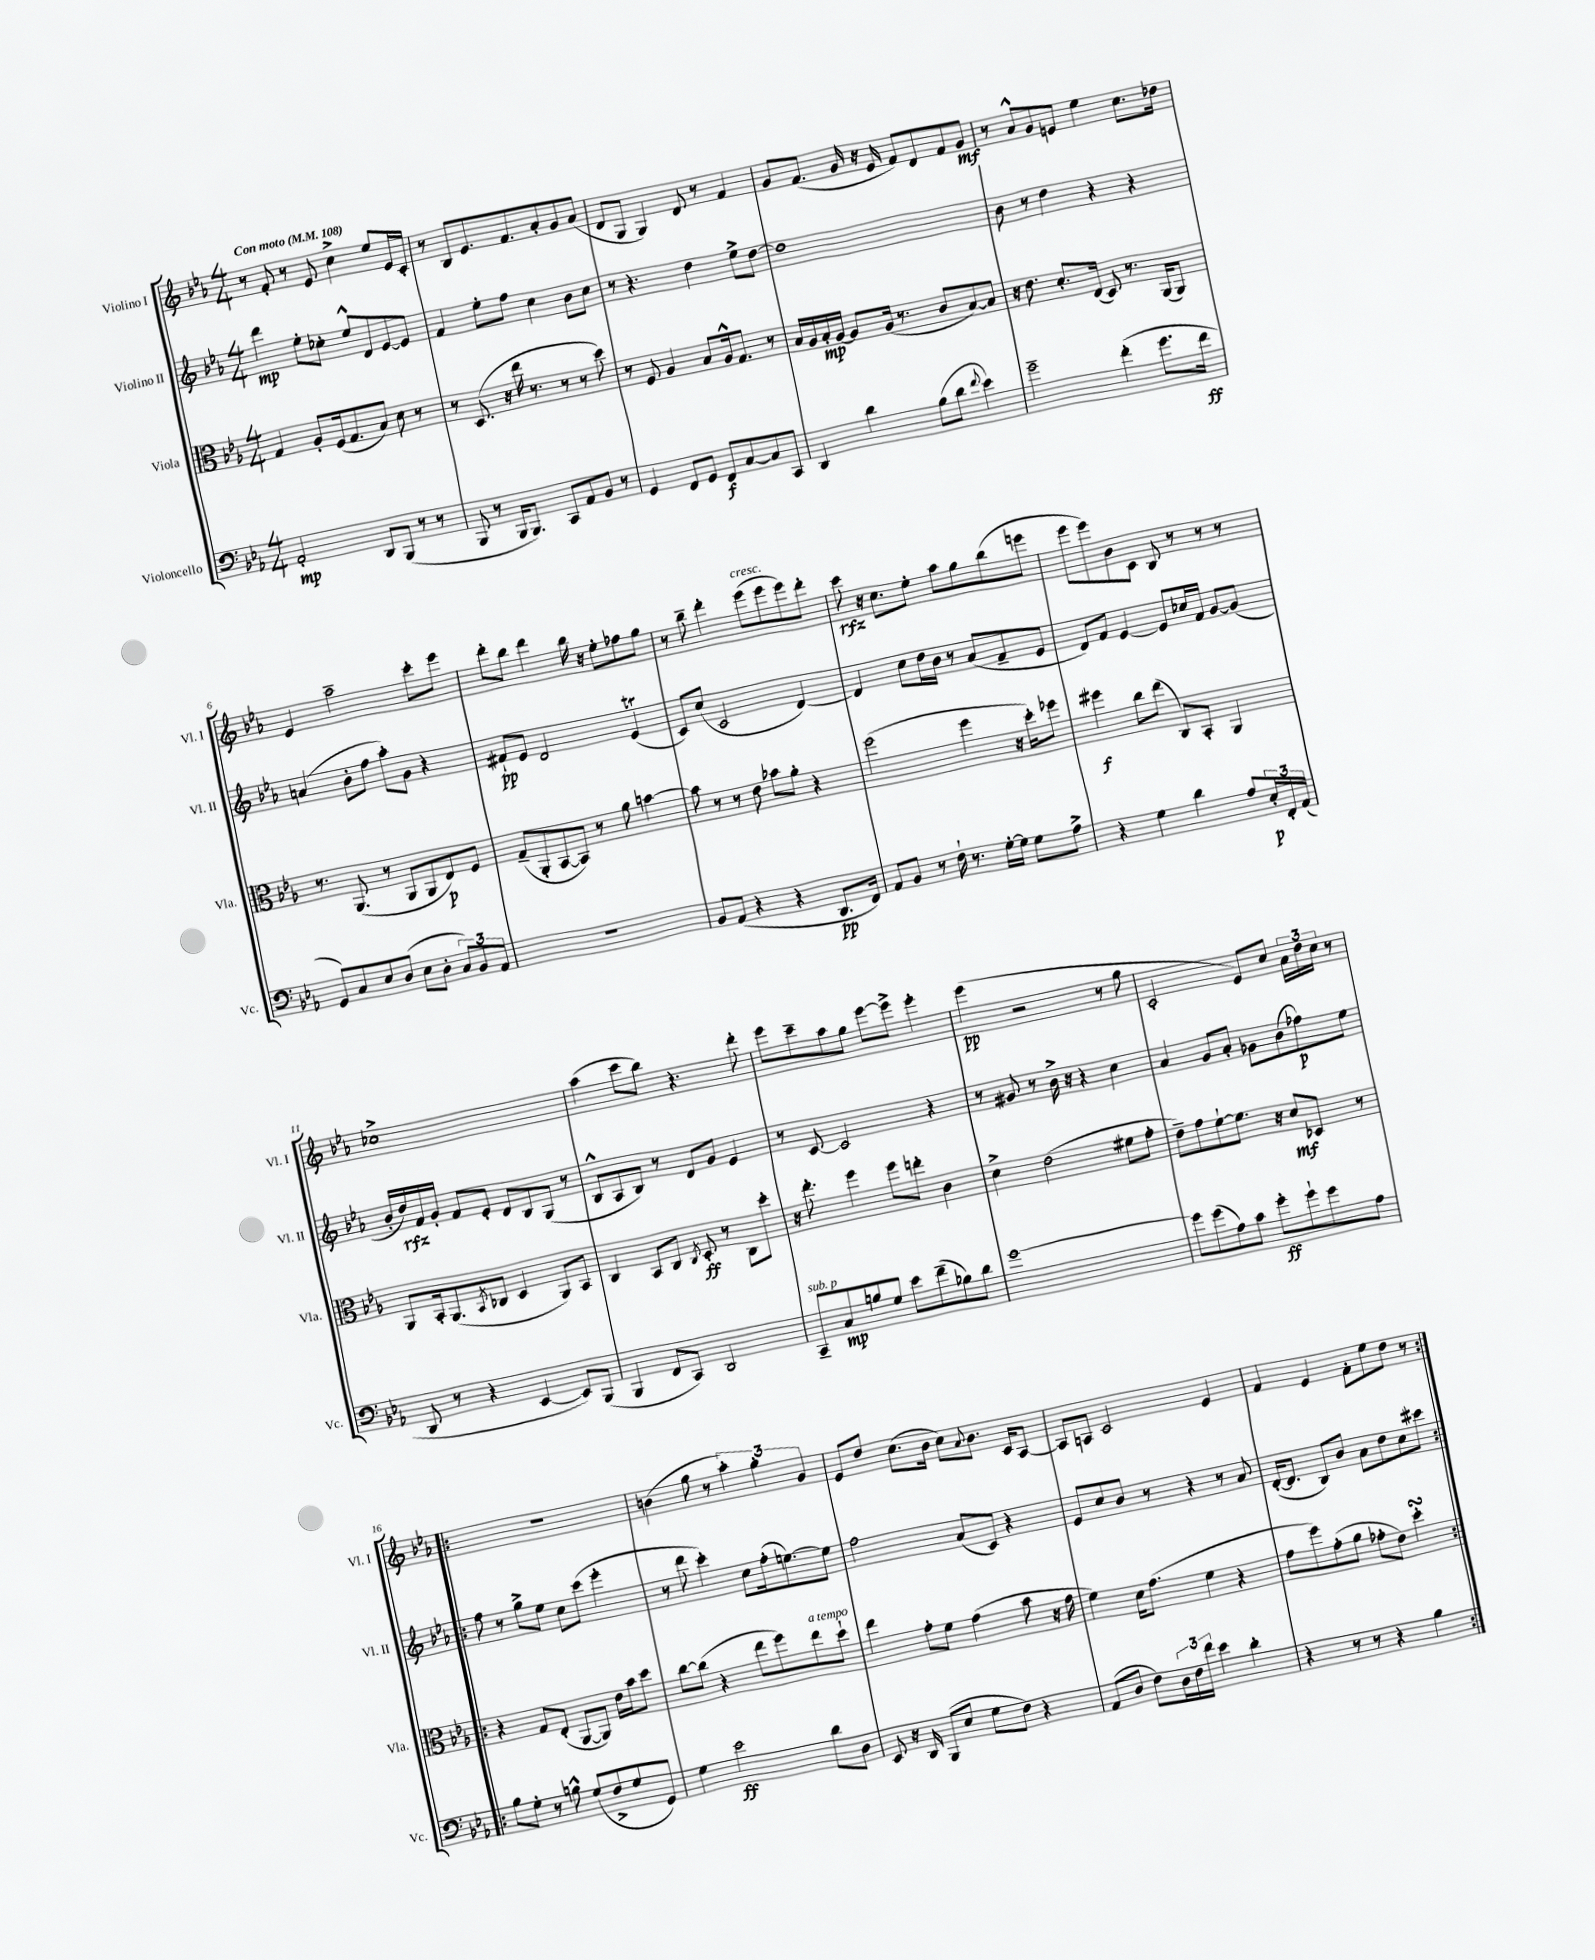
<<
\new StaffGroup <<
\new Staff = "s0" \with { instrumentName = "Violino I" shortInstrumentName = "Vl. I" } {
    \clef treble \key ees \major \numericTimeSignature \time 4/4 \tempo "Con moto" 4 = 108
    r8 f'8-. r8 ees'8 c''4-> ees''8 ees'16 c'16-. |
    r8 bes8 ees'8. f'8. aes'8-. g'8 aes'8( |
    d'8 g8 g4) d'8 r8 f'4 |
    g'8 f'8.( g'16 r16 ees'16 f'8) d'8 f'8 g'8\mf |
    r8 aes'8-^ g'8 e'8 ees''4 c''8. des''16 |
    ees'4 aes''2-- c'''8-. ees'''8 |
    d'''8-. bes''8 d'''4 bes''16 r16 ees''8-. fes''8 g''8 |
    r8 bes''8-- d'''4-. ees'''8^\markup { \italic "cresc." }( ees'''8 ees'''8) d'''8-. |
    c'''8\rfz r16 c''8. ees''8-. aes''8 g''8 bes''8( e'''8 |
    ees'''8 ees'''8) bes'8 c'8 bes8 r8 r8 r8 |
    ces''1-> |
    aes''4( c'''8 bes''8) r4. d'''8-. |
    ees'''8 c'''8-- aes''8 g''8 ees'''8~ ees'''8-> ees'''4-. |
    ees'''4\pp( r2 r8 g''8 |
    c'2-. ees'8) c''8 \tuplet 3/2 { aes'16 d''16 c''16 } r8 |
    \repeat volta 2 { r1 |
    b'4( g''8 r8 \tuplet 3/2 { aes''4-.) g''4-. g'4 } |
    ees'8 d''8 c''8.( bes'16 c''8) \appoggiatura { aes'8 } bes'8. c'16 aes8~ |
    aes8 a8 c'2 ees'4 |
    f'4 ees'4 f'8-. ees''8 d''8 r8 | }
}
\new Staff = "s1" \with { instrumentName = "Violino II" shortInstrumentName = "Vl. II" } {
    \clef treble \key ees \major \numericTimeSignature \time 4/4
    d'''4\mp ees''8-. ces''8-. ees''8-^ d'8 ees'8~ ees'8 |
    f'4 ees''8-. f''8 c''4 bes'8 c''8 |
    r8 r4. d''4 ees''8-> d''8~ |
    d''1 |
    bes'8 r8 d''4 r4 r4 |
    a'4( bes'8-. f''8 aes''8-.) g'8 r4 |
    fis'8-!\pp ees'8 d'2 ees'4\trill( |
    c'8) c''8( c'2 d'4~) |
    d'4 c''8 d''16 bes'16 r8 aes'8( f'8-- ees'8 |
    d'8) f'8 ees'4~ ees'8 ces''16 f'16 g'8~ g'8( |
    bes'16-. d''16\rfz) f'16 g'16-. f'8 ees'8-. d'8 bes8 g8( r8 |
    bes8-^ aes8 bes8) r8 d'8 g'8 ees'4 |
    r8 c'8~ c'2 r4 |
    r8 gis'8 r8 bes'16-> r16 r4 c''4 |
    aes'4 g'8 aes'8-. ges'8 bes'8( fes''8\p) ees''8 |
    \repeat volta 2 { f''8 r8 g''8-> ees''8 c''8 c'''8( ees'''4-. |
    r8 d'''8 c'''4-.) c''8 f''16-.( e''8.~) e''8 |
    f''2 aes'8( c'8) r4 |
    ees'8 c''8 bes'8 r8 r4 r8 aes'8 |
    d'16~-.( d'8. bes8) bes'8 aes'8 d''8 c''8 cis'''8 | }
}
\new Staff = "s2" \with { instrumentName = "Viola" shortInstrumentName = "Vla." } {
    \clef alto \key ees \major \numericTimeSignature \time 4/4
    g4 aes8-. f16( g8. bes8) d'8 r8 |
    r8 d8.( r16 ees''16 r8. r8 r8 d''8) |
    r8 f8 aes4 bes8 aes16-^ g8. r8 |
    bes16 aes16 bes16-.\mp aes16~ aes8 aes16( r8. c'8 bes8~) bes8 |
    r16 ees'8. d'8.-. ees16( d8) r8. aes,16( aes,8) |
    r8. aes,8.( r8 aes,8 aes,8 ees8\p) f8 |
    g8--( aes,8-. bes,8~ bes,8) r8 aes'8 b'4~ |
    b'8 r8 r8 ees'8 bes'8 aes'8-. r4 |
    f''2( f''4 r16 d''16-.) fes''8 |
    fis''4\f c''8 ees''8( c8) bes,8-. aes,4 |
    aes,8 bes,16-. aes,8.( \acciaccatura { bes,8 } ces8 d4 aes,8) bes,8 |
    c4 bes,8 c8 \acciaccatura { c8 } d8-.\ff r8 c8 d''8-. |
    r16 ees''8.-. f''4 f''8 e''8-. c'4 |
    d'4-> ees'2( fis'8 g'8-. |
    ees'8--) g'8 f'8~-! f'8. r16 d'8\mf des8 r8 |
    \repeat volta 2 { r4 g8 ees8-.( aes,8~ aes,8) ees'16 bes'16 d''8 |
    c''8~ c''8( r4 ees''8 f''8) ees''8^\markup { \italic "a tempo" } d''8-! |
    ees''4 g'8-. f'8 g'4( bes'8 r16 g'16 |
    f'4) d'16 g'8.( f'4 r4 |
    g'8 f''8) g'8-.( aes'8 ges'8-. ees'8) d''4-.\turn | }
}
\new Staff = "s3" \with { instrumentName = "Violoncello" shortInstrumentName = "Vc." } {
    \clef bass \key ees \major \numericTimeSignature \time 4/4
    aes,2-.\mp d,8 bes,,8( r8 r8 |
    bes,,8 r8 bes,,16 bes,,8.) c,8 aes,8 bes,8 r8 |
    g,4 f,8 g,8 f,8\f c8~ c8 c,8 |
    d,4 d'4 bes8( d'8 \appoggiatura { f'8 } ees'4) |
    g'2-- f'4-.( g'8. f'16\ff |
    g,8) c8 ees8 d8( ees8 d8-. \tuplet 3/2 { c8) bes,8 aes,8 } |
    R1 |
    bes,8 aes,8( r4 r4 d,8.\pp f,16) |
    aes,8 bes,8 r8 f16-! r8. g16~-. g16 g8 aes8-> |
    r4 g4 d'4 aes8 \tuplet 3/2 { ees16-.\p f,16-. aes,16( } |
    d,8 r8 r4 ees,4~ ees,8) bes,,8( |
    bes,,4 f,8 c,8) d,2 |
    c,8--^\markup { \italic "sub. p" } c8\mp b8 g8 ees'8 f'8--( bes8) d'8 |
    g'1~ |
    g'8 g'8( aes8) c'8 g'8-.\ff g'8-! g'8 aes8 |
    \repeat volta 2 { bes8 g8-. r8 b8-^ g8( f8-> g8 g,8) |
    g4 ees'2\ff d'8 d8 |
    ees,8 r16 d,16 bes,,8( ees8 g8 f8) r4 |
    aes,8( d8 f8) \tuplet 3/2 { d16 f16 f'16 } ees'4 d'4-. |
    r4 r8 r8 r4 bes4 | }
}
>>
>>
